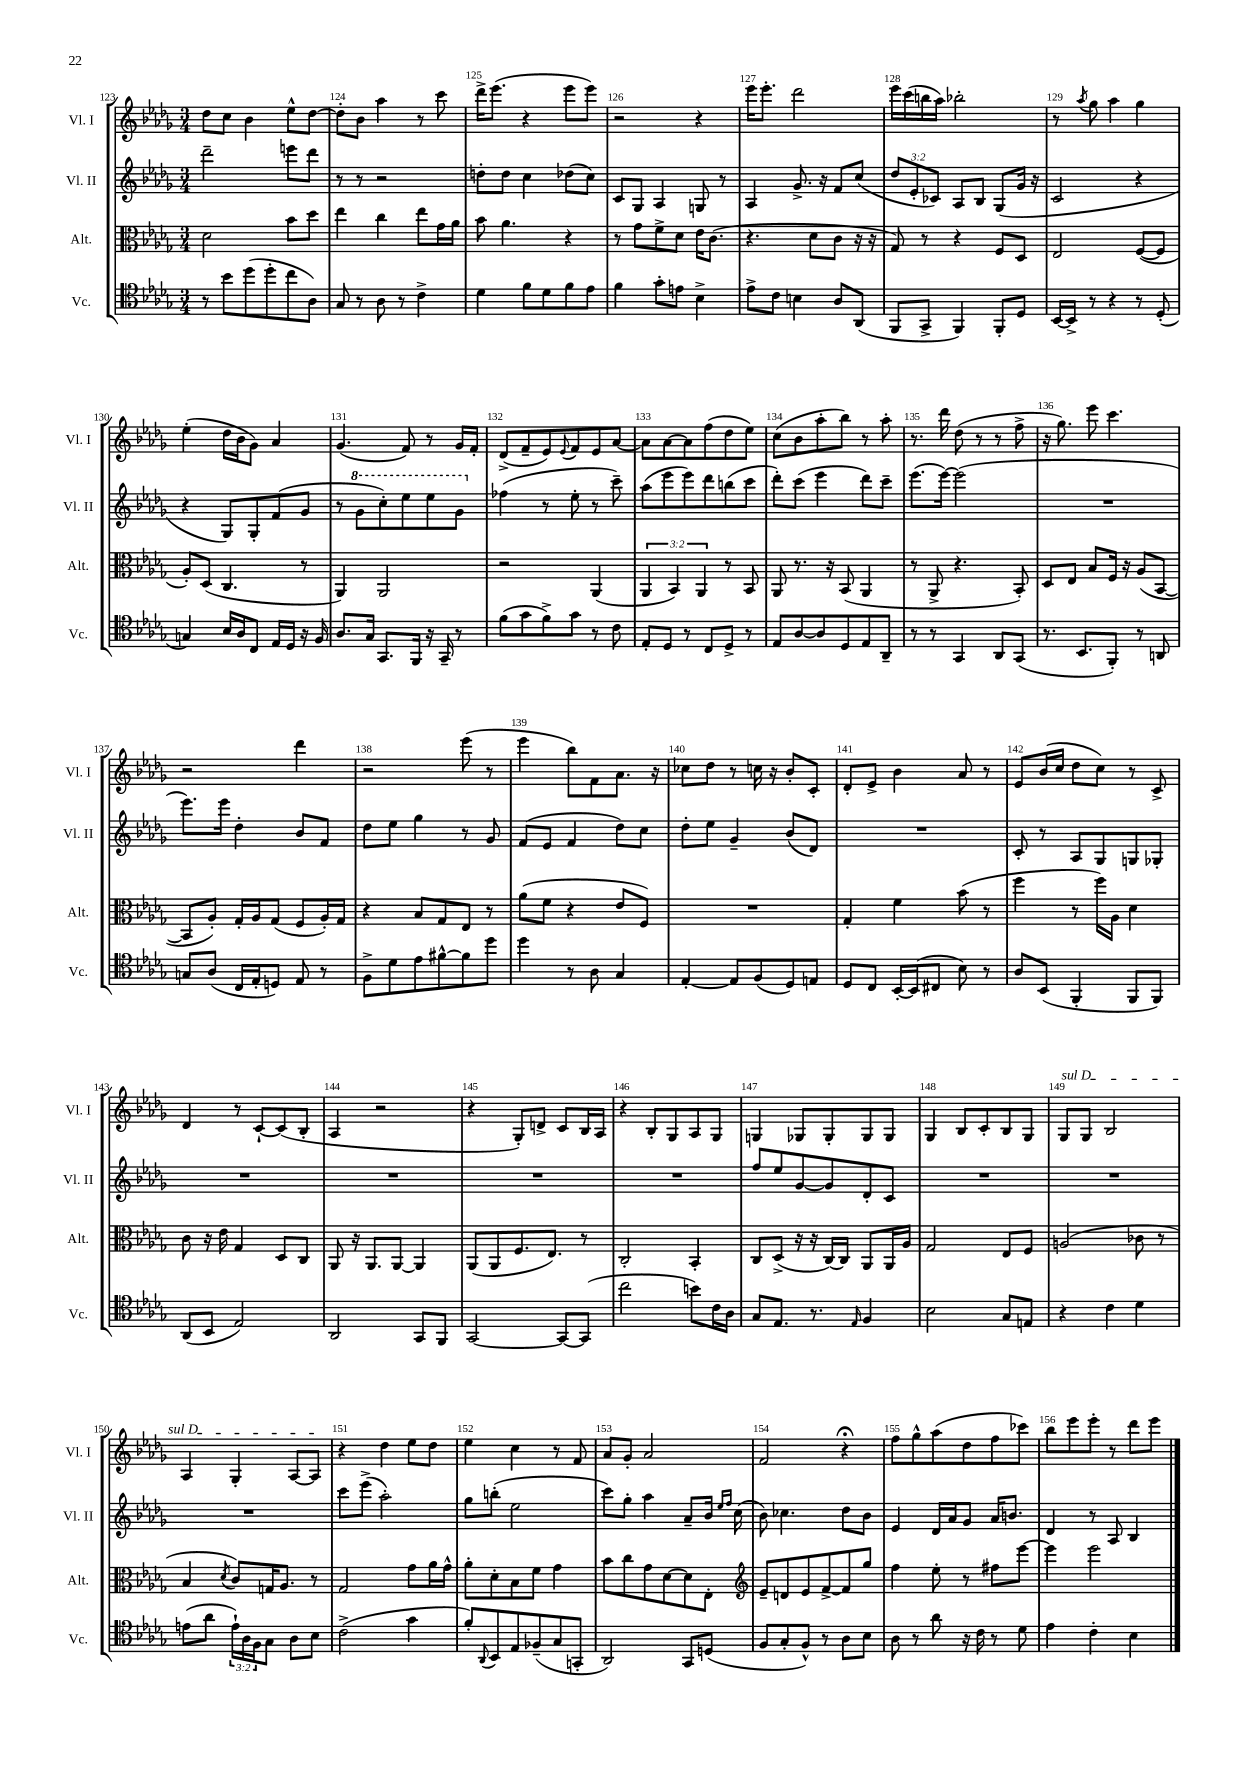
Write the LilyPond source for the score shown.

<<
\new StaffGroup <<
\new Staff = "s0" \with { instrumentName = "Vl. I" shortInstrumentName = "Vl. I" } {
    \clef treble \key des \major \numericTimeSignature \time 3/4
    des''8 c''8 bes'4 ees''8-^ des''8~ |
    des''8-. bes'8 aes''4 r8 c'''8 |
    des'''16-> ees'''8.( r4 ees'''8 ees'''8) |
    r2 r4 |
    ees'''16 ees'''8.-. des'''2 |
    ees'''16 c'''16( b''16 aes''16) bes''2-. |
    r8 \acciaccatura { aes''8 } ges''8 aes''4 ges''4 |
    ees''4-.( des''16 bes'16 ges'8) aes'4 |
    ges'4.( f'8) r8 ges'16 f'16-. |
    des'8->( f'8-- ees'8) \appoggiatura { ees'8 } f'8 ees'8 aes'8~ |
    aes'8 aes'8~ aes'8 f''8( des''8 ees''8) |
    c''8( bes'8 aes''8-. bes''8) r8 aes''8-. |
    r8. des'''16 des''8( r8 r8 f''8-> |
    r16 ges''8.) ees'''8 c'''4. |
    r2 des'''4 |
    r2 ees'''8( r8 |
    ees'''4 bes''8) f'8 aes'8. r16 |
    ces''8 des''8 r8 c''16 r16 bes'8-. c'8-. |
    des'8-. ees'8-> bes'4 aes'8 r8 |
    ees'8 bes'16( c''16 des''8 c''8) r8 c'8-> |
    des'4 r8 c'8~-! c'8( bes8-. |
    aes4 r2 |
    r4 ges8-.) d'8-> c'8 bes16 aes16 |
    r4 bes8-. ges8 aes8 ges8 |
    g4 ges8 ges8-. ges8 ges8 |
    ges4 bes8 c'8-. bes8 ges8 |
    \once \override TextSpanner.bound-details.left.text = \markup { \italic "sul D" } ges8\startTextSpan ges8 bes2 |
    aes4 ges4-. aes8~ aes8\stopTextSpan |
    r4 des''4 ees''8 des''8 |
    ees''4 c''4 r8 f'8 |
    aes'8 ges'8-. aes'2 |
    f'2 r4\fermata |
    f''8 ges''8-^ aes''8( des''8 f''8 ces'''8) |
    bes''8 ees'''8 ees'''8-. r8 des'''8 ees'''8 \bar "|." |
}
\new Staff = "s1" \with { instrumentName = "Vl. II" shortInstrumentName = "Vl. II" } {
    \clef treble \key des \major \numericTimeSignature \time 3/4 \override Staff.TupletNumber.text = #tuplet-number::calc-fraction-text
    des'''2-- e'''8 des'''8 |
    r8 r8 r2 |
    d''8-. d''8 c''4 des''8( c''8) |
    c'8 ges8 aes4 g8 r8 |
    aes4 ges'8.-> r16 f'8 c''8( |
    \tuplet 3/2 { des''8 ees'8-. ces'8) } aes8 bes8 ges8( ges'16 r16 |
    c'2 r4 |
    r4 ges8) ges8-. f'8( ges'8 |
    r8 \ottava #1 ges''8 c'''8-.) ees'''8 ees'''8 ges''8 \ottava #0 |
    fes''4( r8 ees''8-. r8 c'''8--) |
    aes''8( ees'''8 ees'''8) des'''8 b''8( c'''8 |
    des'''8-.) c'''8( ees'''4 des'''8) c'''8-- |
    ees'''8.( ees'''16~) ees'''2( |
    R2. |
    ees'''8.) ees'''16 des''4-. bes'8 f'8 |
    des''8 ees''8 ges''4 r8 ges'8 |
    f'8( ees'8 f'4 des''8) c''8 |
    des''8-. ees''8 ges'4-- bes'8( des'8) |
    R2. |
    c'8-. r8 aes8 ges8 g8 ges8-. |
    R2. |
    R2. |
    R2. |
    R2. |
    f''8 ees''8 ges'8~ ges'8 des'8-. c'8 |
    R2. |
    R2. |
    R2. |
    c'''8 ees'''8->( aes''2-.) |
    ges''8 b''8-.( ees''2 |
    c'''8) ges''8-. aes''4 aes'8-- bes'16 \grace { ees''16 f''16 } c''16( |
    bes'8) ces''4. des''8 bes'8 |
    ees'4 des'16 aes'16 ges'8 aes'16 b'8. |
    des'4 r8 aes8 bes4 \bar "|." |
}
\new Staff = "s2" \with { instrumentName = "Alt." shortInstrumentName = "Alt." } {
    \clef alto \key des \major \numericTimeSignature \time 3/4 \override Staff.TupletNumber.text = #tuplet-number::calc-fraction-text
    des'2 bes'8 des''8 |
    ees''4 c''4 ees''8 ges'16 aes'16 |
    bes'8 aes'4. r4 |
    r8 ges'8 f'8-> des'8 ees'16 c'8.( |
    r4. des'8 c'8 r16 r16 |
    ges8) r8 r4 f8 des8 |
    ees2 f8~( f8 |
    aes8-.) des8( c4. r8 |
    aes,4) aes,2 |
    r2 aes,4( |
    \tuplet 3/2 { aes,4 bes,4) aes,4 } r8 bes,8 |
    aes,8 r8. r16 bes,8( aes,4 |
    r8 aes,8-> r4. bes,8-.) |
    des8 ees8 bes8 f16 r16 aes8( bes,8~ |
    bes,8 aes8-.) ges16-. aes16 ges8( f8 aes16-.) ges16 |
    r4 bes8 ges8 ees8 r8 |
    aes'8( f'8 r4 ees'8 f8) |
    R2. |
    ges4-. f'4 bes'8( r8 |
    f''4 r8 f''16) aes16 des'4 |
    c'8 r16 ees'16 ges4 des8 c8 |
    aes,8 r16 aes,8. aes,8~ aes,4 |
    aes,8( aes,8 f8. ees8.) r8 |
    c2-. bes,4-. |
    c8 des8->( r16 r16 c16~) c16 aes,8 aes,16 aes16 |
    ges2 ees8 f8 |
    a2( ces'8 r8 |
    bes4 \acciaccatura { des'8 } c'8) g16 aes8. r8 |
    ges2 ges'8 aes'16 ges'16-^ |
    aes'8-. des'8-. bes8 f'8 ges'4 |
    bes'8 c''8 ges'8 des'8~ des'8 ees8-. |
    \clef treble ees'8-- d'8 ees'8 f'8~-> f'8 ges''8 |
    f''4 ees''8-. r8 fis''8 ees'''8~ |
    ees'''4 ees'''2 \bar "|." |
}
\new Staff = "s3" \with { instrumentName = "Vc." shortInstrumentName = "Vc." } {
    \clef tenor \key des \major \numericTimeSignature \time 3/4 \override Staff.TupletNumber.text = #tuplet-number::calc-fraction-text
    r8 bes'8 des''8( des''8-. c''8 aes8) |
    ges8 r8 aes8 r8 c'4-> |
    des'4 f'8 des'8 f'8 ees'8 |
    f'4 ges'8-. e'8 bes4-> |
    ees'8-> c'8 b4 aes8 aes,8( |
    f,8 ges,8-> f,4) f,8-. des8 |
    bes,16~ bes,16-> r8 r4 r8 des8-.( |
    g4) bes16 aes16 c8 ees16 des16 r16 f16 |
    aes8. ges16 ges,8. f,16 r16 ges,16-- r8 |
    f'8( ges'8 f'8->) ges'8 r8 c'8 |
    ees8-. des8 r8 c8 des8-> r8 |
    ees8 aes8~ aes8 des8 ees8 aes,8-- |
    r8 r8 ges,4 aes,8 ges,8( |
    r8. bes,8. f,8-.) r8 a,8 |
    g8 aes8( c16 ees16-. d8) ees8 r8 |
    f8-> des'8 ees'8 fis'8~-^ fis'8 des''8 |
    des''4 r8 aes8 ges4 |
    ees4~-. ees8 f8( des8) e8 |
    des8 c8 bes,16~-. bes,16( cis8 bes8) r8 |
    aes8 bes,8( f,4-. f,8 f,8) |
    aes,8( bes,8 ees2) |
    aes,2 ges,8 f,8 |
    ges,2~ ges,8~ ges,8( |
    c''2 b'8) c'16 aes16 |
    ges8 ees8. r8. \grace { ees16 } f4 |
    bes2 ges8 e8 |
    r4 c'4 des'4 |
    e'8( aes'8 \tuplet 3/2 { e'16-!) aes16 f16 } ges8 aes8 bes8 |
    c'2->( ges'4 |
    f'8-.) \appoggiatura { aes,8 } bes,8 ees8 fes8--( ges8 g,8-. |
    aes,2) ges,8 d8( |
    f8 ges8-. f8-^) r8 aes8 bes8 |
    aes8 r8 aes'8 r16 c'16 r8 des'8 |
    ees'4 c'4-. bes4 \bar "|." |
}
>>
>>
\layout { \context { \Score currentBarNumber = #123 \override BarNumber.break-visibility = ##(#f #t #t) barNumberVisibility = #all-bar-numbers-visible } }
